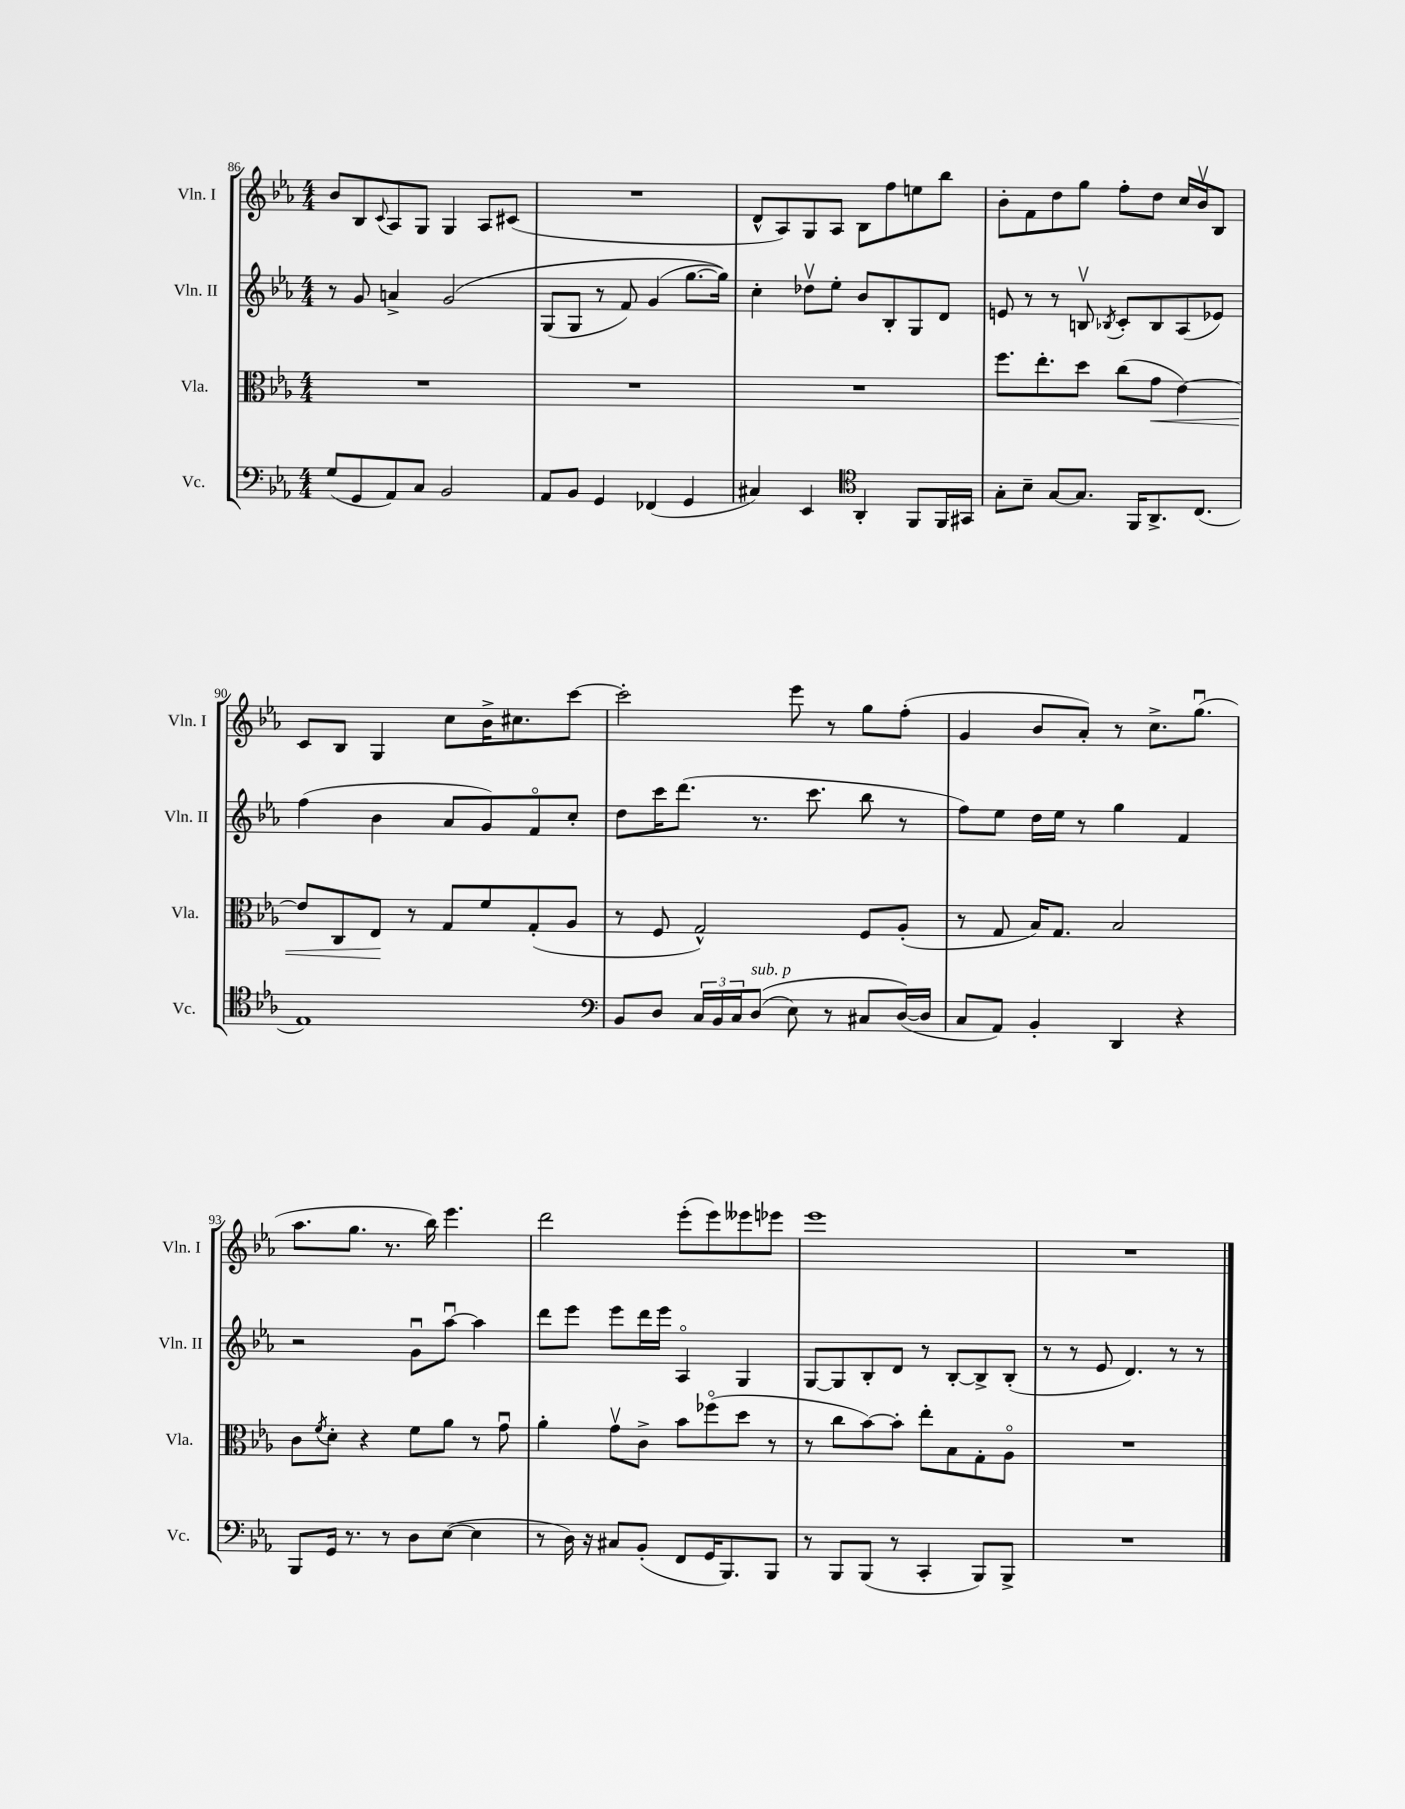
<<
\new StaffGroup <<
\new Staff = "s0" \with { instrumentName = "Vln. I" shortInstrumentName = "Vln. I" } {
    \clef treble \key ees \major \numericTimeSignature \time 4/4
    bes'8 bes8 \appoggiatura { c'8 } aes8 g8 g4 aes8 cis'8( |
    R1 |
    d'8-^ aes8) g8 aes8 bes8 f''8 e''8 bes''8 |
    bes'8-. f'8 d''8 g''8 f''8-. d''8 c''16 bes'16\upbow bes8 |
    c'8 bes8 g4 c''8 bes'16-> cis''8. c'''8~ |
    c'''2-. ees'''8 r8 g''8 f''8-.( |
    g'4 bes'8 aes'8-.) r8 c''8.-> g''8.\downbow( |
    aes''8. g''8. r8. bes''16) ees'''4. |
    d'''2 ees'''8-.( ees'''8) eeses'''8 ees'''8 |
    ees'''1 |
    R1 \bar "|." |
}
\new Staff = "s1" \with { instrumentName = "Vln. II" shortInstrumentName = "Vln. II" } {
    \clef treble \key ees \major \numericTimeSignature \time 4/4
    r8 g'8 a'4-> g'2\( |
    g8( g8 r8 f'8) g'4( g''8.~ g''16)\) |
    c''4-. des''8\upbow ees''8-. bes'8 bes8-. g8 d'8 |
    e'8 r8 r8 b8\upbow \acciaccatura { bes8 } c'8-. bes8 aes8( ees'8) |
    f''4( bes'4 aes'8 g'8) f'8\flageolet c''8-. |
    d''8 c'''16 d'''8.( r8. c'''8. bes''8 r8 |
    f''8) ees''8 d''16 ees''16 r8 g''4 f'4 |
    r2 g'8\downbow aes''8~\downbow aes''4 |
    d'''8 ees'''8 ees'''8 d'''16 ees'''16 aes4\flageolet g4 |
    g8~ g8 bes8-. d'8 r8 bes8~-. bes8-> bes8-.( |
    r8 r8 ees'8 d'4.) r8 r8 \bar "|." |
}
\new Staff = "s2" \with { instrumentName = "Vla." shortInstrumentName = "Vla." } {
    \clef alto \key ees \major \numericTimeSignature \time 4/4
    R1 |
    R1 |
    R1 |
    f''8. ees''8.-. d''8 c''8( g'8\< ees'4~) |
    ees'8 c8 ees8\! r8 g8 f'8 g8-.( aes8 |
    r8 f8 g2-^) f8 aes8-.( |
    r8 g8 bes16) g8. bes2 |
    c'8 \acciaccatura { f'8 } d'8-. r4 f'8 aes'8 r8 g'8\downbow |
    aes'4-. g'8\upbow c'8-> bes'8 fes''8\flageolet( d''8 r8 |
    r8 c''8 bes'8~) bes'8-. ees''8-. bes8 g8-. aes8\flageolet |
    R1 \bar "|." |
}
\new Staff = "s3" \with { instrumentName = "Vc." shortInstrumentName = "Vc." } {
    \clef bass \key ees \major \numericTimeSignature \time 4/4
    g8( g,8 aes,8) c8 bes,2 |
    aes,8 bes,8 g,4 fes,4( g,4 |
    cis4) ees,4 \clef tenor aes,4-. f,8 f,16 gis,16 |
    g8-. bes8-- g8~ g8. f,16 aes,8.-> c8.( |
    ees1) |
    \clef bass bes,8 d8 \tuplet 3/2 { c16 bes,16 c16 } d8^\markup { \italic "sub. p" }(\( ees8) r8 cis8 d16~(\) d16 |
    c8 aes,8) bes,4-. d,4 r4 |
    bes,,8 g,16 r8. r8 d8 ees8~( ees4 |
    r8 d16) r16 cis8 bes,8-.( f,8 g,16 bes,,8.) bes,,8 |
    r8 bes,,8 bes,,8( r8 c,4-. bes,,8) bes,,8-> |
    R1 \bar "|." |
}
>>
>>
\layout { \context { \Score currentBarNumber = #86 } }
